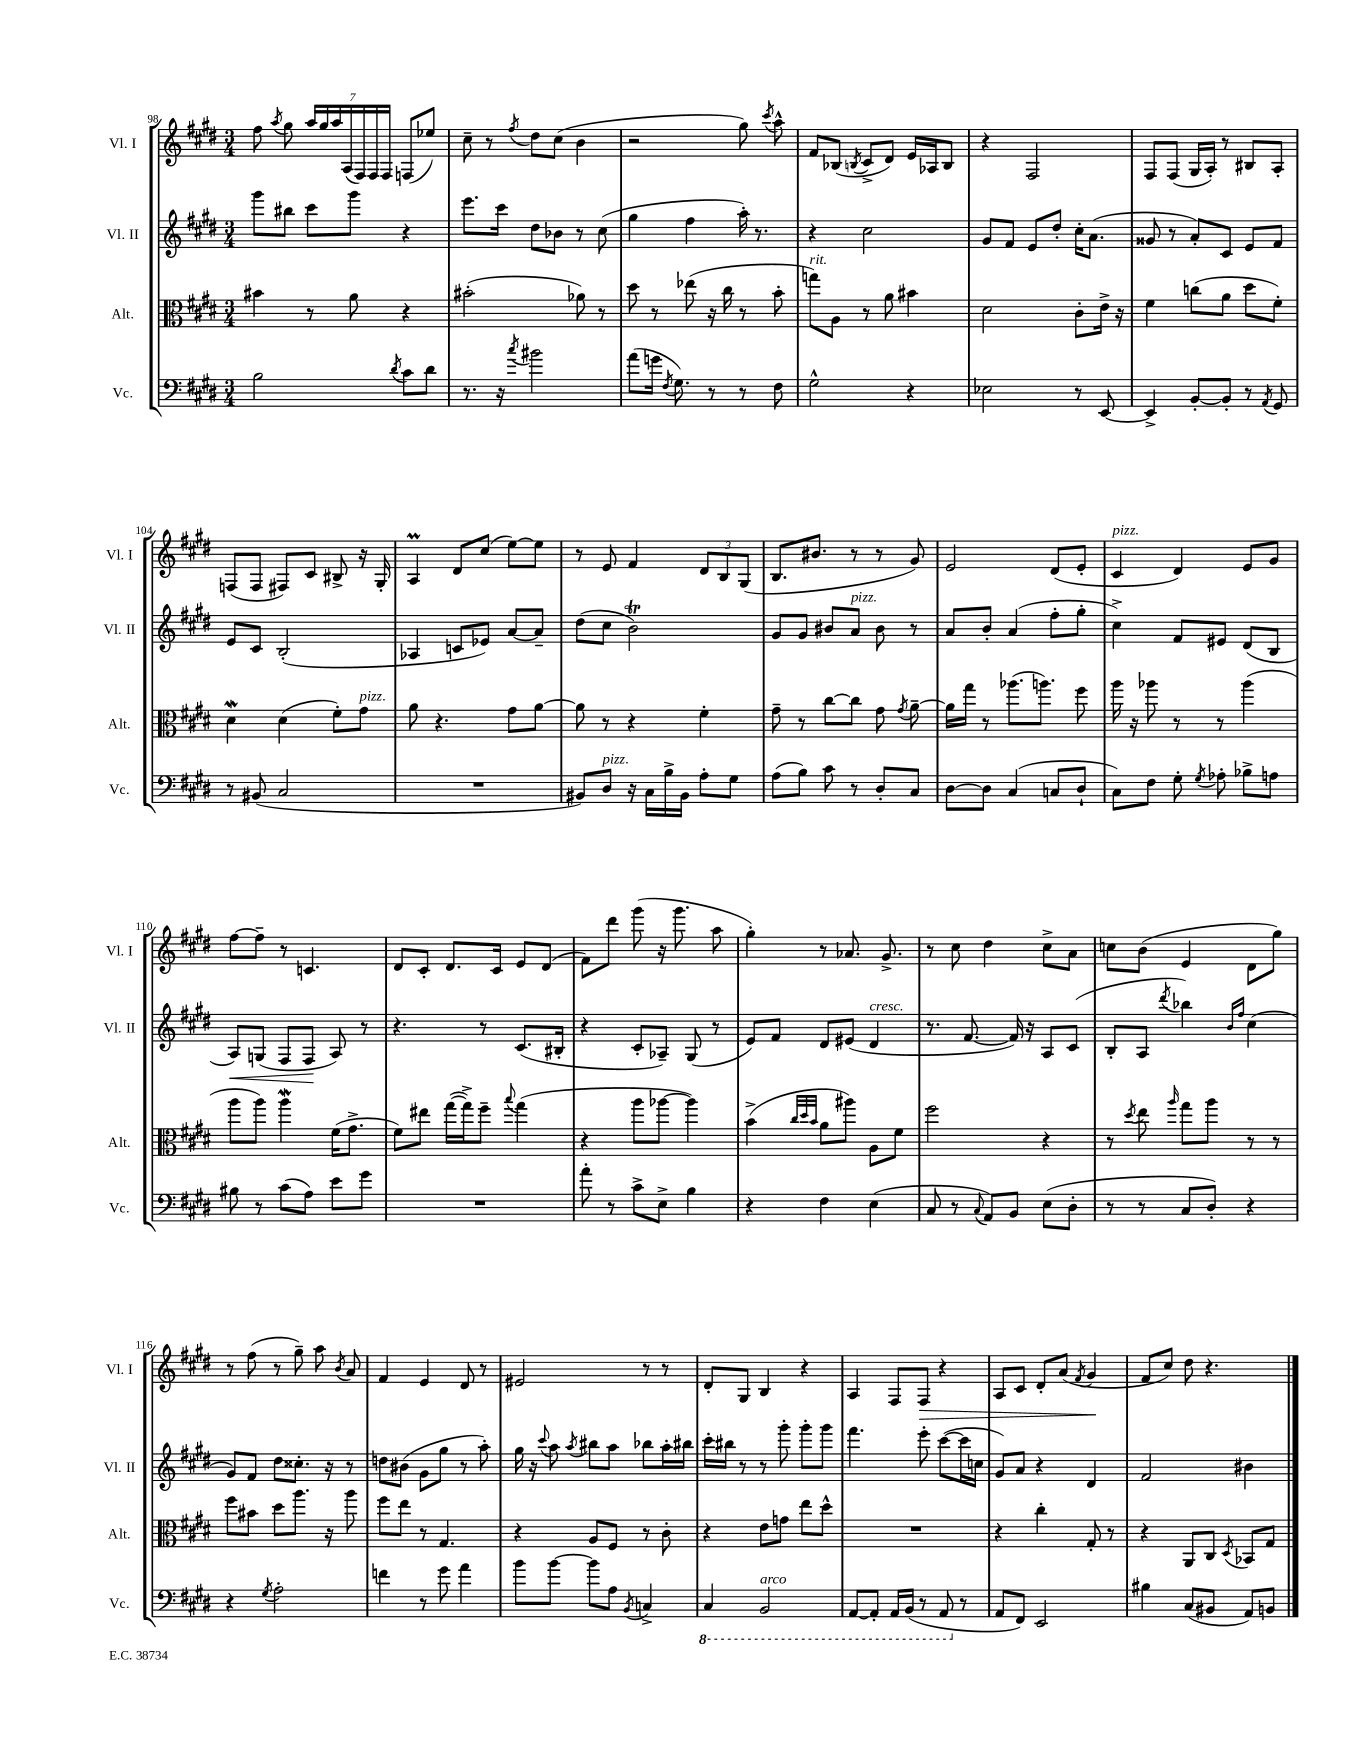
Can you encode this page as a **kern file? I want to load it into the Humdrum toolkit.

**kern	**kern	**kern	**dynam	**kern	**dynam
*part4	*part3	*part2	*part2	*part1	*part1
*staff4	*staff3	*staff2	*staff2	*staff1	*staff1
*I"Vc.	*I"Alt.	*I"Vl. II	*	*I"Vl. I	*
*I'Vc.	*I'Alt.	*I'Vl. II	*	*I'Vl. I	*
*clefF4	*clefC3	*clefG2	*	*clefG2	*
*k[f#c#g#d#]	*k[f#c#g#d#]	*k[f#c#g#d#]	*	*k[f#c#g#d#]	*
*M3/4	*M3/4	*M3/4	*	*M3/4	*
=98	=98	=98	=98	=98	=98
2B\	4b#X\	8ggg#\L	.	8ff#\	.
.	.	.	.	8qaa/	.
.	.	8bb#X\J	.	8gg#\	.
.	8r	8ccc#\L	.	28aa/LL	.
.	.	.	.	28gg#/	.
.	.	.	.	28aa/	.
.	.	.	.	(28A/	.
.	8a\	8ggg#\J	.	.	.
.	.	.	.	28F#/)	.
.	.	.	.	28F#/	.
.	.	.	.	28F#/JJ	.
8qd#/	.	.	.	.	.
8c#\L	4r	4r	.	(8Fn/L	.
8d#\J	.	.	.	8ee-X/J)	.
=99	=99	=99	=99	=99	=99
8.r	(2b#X'\	8.eee\L	.	8cc#~\	.
.	.	.	.	8r	.
16r	.	16ccc#\Jk	.	.	.
8qcc#/	.	.	.	8qff#/	.
2b#X\	.	8dd#\L	.	8dd#\L	.
.	.	8b-X\J	.	(8cc#\J	.
.	8a-X\)	8r	.	4b\	.
.	8r	(8cc#\	.	.	.
=100	=100	=100	=100	=100	=100
(8a\L	8dd#\	4gg#\	.	2r	.
16gn\Jk	8r	.	.	.	.
8qF#/	.	.	.	.	.
8.G#\)	.	.	.	.	.
.	(8ee-X\	4ff#\	.	.	.
8r	16r	.	.	.	.
.	16cc#\	.	.	.	.
8r	8r	16aa'\)	.	8gg#\)	.
.	.	8.r	.	.	.
.	.	.	.	8qccc#/	.
8F#\	8b'\	.	.	8aa^^\	.
=101	=101	=101	=101	=101	=101
!	!LO:TX:a:i:t=rit.	!	!	!	!
2G#^^\	8ggn\L)	4r	.	8f#/L	.
.	8A\J	.	.	(8B-X/J	.
.	.	.	.	8qBn/	.
.	8r	2cc#\	.	8c#^/L	.
.	8a\	.	.	8d#/J)	.
4r	4b#X\	.	.	16e/LL	.
.	.	.	.	16A-X/J	.
.	.	.	.	8B/J	.
=102	=102	=102	=102	=102	=102
2E-X\	2d#\	8g#/L	.	4r	.
.	.	8f#/J	.	.	.
.	.	8e/L	.	2F#/	.
.	.	8dd#'/J	.	.	.
8r	8c#'\L	16cc#'\KL	.	.	.
.	.	(8.a\J	.	.	.
[8EE/	16e^\Jk	.	.	.	.
.	16r	.	.	.	.
=103	=103	=103	=103	=103	=103
4EE^/]	4f#\	8g##X/	.	8F#/L	.
.	.	8r	.	(8F#/J	.
[8BB'/L	(8ccn\L	8a'/L)	.	16G#/LL	.
.	.	.	.	16A'/JJ)	.
8BB'/J]	8a\J	8c#/J	.	8r	.
8r	8dd#\L	8e/L	.	8B#X/L	.
8qAA/	.	.	.	.	.
8GG#/	8f#'\J)	8f#/J	.	8A'/J	.
!!LO:LB:g=z
=104	=104	=104	=104	=104	=104
8r	4d#W\	8e/L	.	(8Fn/L	.
(8BB#X/	.	8c#/J	.	8F/J	.
2C#/	(4d#\	(2B'/	.	8F#X/L)	.
.	.	.	.	8c#/J	.
.	8f#'\L)	.	.	8B#X^/	.
!	!LO:TX:a:i:t=pizz.	!	!	!	!
.	8g#\J	.	.	16r	.
.	.	.	.	16G#'/	.
=105	=105	=105	=105	=105	=105
2.r	8a\	4A-X/	.	4AM/	.
.	4.r	.	.	.	.
.	.	8cn/L	.	8d#/L	.
.	.	8e-X/J)	.	(8cc#/J	.
.	8g#\L	[8a/L	.	[8ee\L)	.
.	[8a\J	8a~/J]	.	8ee\J]	.
=106	=106	=106	=106	=106	=106
8BB#X/L)	8a\]	(8dd#\L	.	8r	.
!LO:TX:a:i:t=pizz.	!	!	!	!	!
8D#/J	8r	8cc#\J	.	8e/	.
16r	4r	2bT\)	.	4f#/	.
16C#\LL	.	.	.	.	.
16B^\	.	.	.	.	.
16BB#\JJ	.	.	.	.	.
8A'\L	4f#'\	.	.	12d#/L	.
.	.	.	.	12B/	.
8G#\J	.	.	.	.	.
.	.	.	.	(12G#/J	.
=107	=107	=107	=107	=107	=107
(8A\L	8g#~\	8g#/L	.	8.B/L	.
8B\J)	8r	8g#/J	.	.	.
.	.	.	.	8.b#X/J	.
8c#\	[8cc#\L	8b#X/L	.	.	.
!	!	!LO:TX:a:i:t=pizz.	!	!	!
8r	8cc#\J]	8a/J	.	8r	.
8D#'/L	8g#\	8b#\	.	8r	.
.	8qg#/	.	.	.	.
8C#/J	[8a~\	8r	.	8g#/)	.
=108	=108	=108	=108	=108	=108
[8D#\L	16a\LL]	8a/L	.	2e/	.
.	16gg#\JJ	.	.	.	.
8D#\J]	8r	8b'/J	.	.	.
(4C#/	(8.aa-X\L	(4a/	.	.	.
.	8.aan\J)	.	.	.	.
8Cn/L	.	8ff#'\L	.	(8d#/L	.
8D#`/J	8ff#\	8gg#'\J	.	8e'/J	.
=109	=109	=109	=109	=109	=109
!	!	!	!	!LO:TX:a:i:t=pizz.	!
8C#\L)	16aa\	4cc#^\)	.	4c#/	.
.	16r	.	.	.	.
8F#\J	8aa-X\	.	.	.	.
8G#'\	8r	8f#/L	.	4d#/)	.
8qG#/	.	.	.	.	.
8A-X'\	8r	8e#X/J	.	.	.
8B-X^\L	(4aa-\	(8d#/L	.	8e/L	.
8An\J	.	8B/J	.	8g#/J	.
!!LO:LB:g=z
=110	=110	=110	=110	=110	=110
!	!	!	!LO:HP:b	!	!
8B#X\	8aa\L	8A/L)	<	[8ff#\L	.
8r	8aa\J)	(8Gn/J	.	8ff#~\J]	.
(8c#\L	4aaw\	8F#/L	.	8r	.
8A\J)	.	8F#/J	.	4.cn/	.
8e\L	(16f#\KL	8A/)	[	.	.
.	8.g#^\J	.	.	.	.
8g#\J	.	8r	.	.	.
=111	=111	=111	=111	=111	=111
2.r	8f#\L)	4.r	.	8d#/L	.
.	8ee#X\J	.	.	8c#'/J	.
.	([16gg#\LL	.	.	8.d#/L	.
.	16gg#^\J])	.	.	.	.
.	8ff#~\J	8r	.	.	.
.	.	.	.	16c#/Jk	.
.	8qqbb/	.	.	.	.
.	(4gg#\	(8.c#/L	.	8e/L	.
.	.	.	.	(8d#/J	.
.	.	16B#X'/Jk	.	.	.
=112	=112	=112	=112	=112	=112
8a'\	4r	4r	.	8f#\L)	.
8r	.	.	.	8ddd#\J	.
8c#^\L	8aa\L	8c#'/L	.	(8ggg#\	.
8E^\J	[8aa-X\J	8A-X~/J)	.	16r	.
.	.	.	.	8.ggg#\	.
4B\	4aa-\])	(8G#/	.	.	.
.	.	8r	.	8aa\	.
=113	=113	=113	=113	=113	=113
4r	(4b^\	8e/L)	.	4gg#'\)	.
.	.	8f#/J	.	.	.
.	32qqcc#/LLL	.	.	.	.
.	32qqdd#/	.	.	.	.
.	32qqb/JJJ	.	.	.	.
4F#\	8a\L	8d#/L	.	8r	.
.	8aa#X\J)	(8e#X/J	.	8.a-X/	.
!	!	!LO:TX:a:i:t=cresc.	!	!	!
(4E\	8A\L	4d#/	.	.	.
.	.	.	.	8.g#^/	.
.	8f#\J	.	.	.	.
=114	=114	=114	=114	=114	=114
8C#/	2ff#\	8.r	.	8r	.
8r	.	.	.	8cc#\	.
.	.	[8.f#/	.	.	.
8qqC#/	.	.	.	.	.
8AA/L)	.	.	.	4dd#\	.
8BB/J	.	16f#/])	.	.	.
.	.	16r	.	.	.
(8E\L	4r	8A/L	.	8cc#^\L	.
8D#'\J	.	(8c#/J	.	8a\J	.
=115	=115	=115	=115	=115	=115
8r	8r	8B'/L	.	8ccn\L	.
.	8qdd#/	.	.	.	.
8r	8ee\	8A/J	.	(8b\J	.
.	16qqaa/	8qddd#/	.	.	.
8C#/L	8gg#\L	4bb-X\)	.	4e/	.
8D#'/J)	8aa\J	.	.	.	.
.	.	16qqb/LL	.	.	.
.	.	16qqff#/JJ	.	.	.
4r	8r	(4cc#\	.	8d#\L	.
.	8r	.	.	8gg#\J)	.
!!LO:LB:g=z
=116	=116	=116	=116	=116	=116
4r	8ff#\L	8g#/L)	.	8r	.
.	8b#X\J	8f#/J	.	(8ff#\	.
8qG#/	.	.	.	.	.
2A'\	8dd#\L	8dd#\L	.	8r	.
.	8.aa\J	8.cc##X'\J	.	8gg#~\)	.
.	.	.	.	8aa\	.
.	16r	16r	.	.	.
.	.	.	.	8qb/	.
.	8aa\	8r	.	8a/	.
=117	=117	=117	=117	=117	=117
4fn\	8ff#\L	8ddn\L	.	4f#/	.
.	8ee\J	(8b#X\J	.	.	.
8r	8r	8g#\L	.	4e/	.
8g#\	4.G#/	8gg#\J	.	.	.
4a\	.	8r	.	8d#/	.
.	.	8aa'\)	.	8r	.
=118	=118	=118	=118	=118	=118
8b\L	4r	16gg#\	.	2e#X/	.
.	.	16r	.	.	.
.	.	8qqccc#/	.	.	.
[8b\J	.	8aa\	.	.	.
.	.	8qaa/	.	.	.
8b\L]	8A/L	8bb#X\L	.	.	.
8A\J	8F#/J	8aa\J	.	.	.
8qBB/	.	.	.	.	.
4Cn^/	8r	8bb-X\L	.	8r	.
.	8c#'\	16aa'\L	.	8r	.
.	.	16bb#X\JJ	.	.	.
=119	=119	=119	=119	=119	=119
*8ba	*	*	*	*	*
4CC#/	4r	16ccc#'\LL	.	8d#'/L	.
.	.	16bb#X\JJ	.	.	.
.	.	8r	.	8G#/J	.
!LO:TX:a:i:t=arco	!	!	!	!	!
2BBB/	8e\L	8r	.	4B/	.
.	8gn\J	8ggg#'\	.	.	.
.	8ee\L	8ggg#'\L	.	4r	.
.	8dd#^^\J	8ggg#\J	.	.	.
=120	=120	=120	=120	=120	=120
[8AAA/L	2.r	4.fff#\	.	4A/	.
8AAA'/J]	.	.	.	.	.
16AAA/LL	.	.	.	8F#/L	.
(16BBB/JJ	.	.	.	.	.
!	!	!	!	!	!LO:HP:b
8r	.	8eee'\	.	8F#/J	>
8AAA/	.	([8ccc#\L	.	4r	.
*X8ba	*	*	*	*	*
8r	.	16ccc#\L]	.	.	.
.	.	16ccn\JJ	.	.	.
=121	=121	=121	=121	=121	=121
8AA/L	4r	8g#/L)	.	8A/L	.
8FF#/J)	.	8a/J	.	8c#/J	.
2EE/	4cc#'\	4r	.	8d#'/L	.
.	.	.	.	(8a/J	.
.	.	.	.	8qf#/	.
.	8G#'/	4d#/	.	4g#/	.
.	8r	.	.	.	.
.	.	.	.	.	]
=122	=122	=122	=122	=122	=122
4B#X\	4r	2f#/	.	8f#/L	.
.	.	.	.	8cc#/J)	.
(8C#/L	8AA/L	.	.	8dd#\	.
8BB#X/J	8C#/J	.	.	4.r	.
.	8qD#/	.	.	.	.
8AA/L)	8BB-X/L	4b#X\	.	.	.
8BBn/J	8G#/J	.	.	.	.
==	==	==	==	==	==
*-	*-	*-	*-	*-	*-
